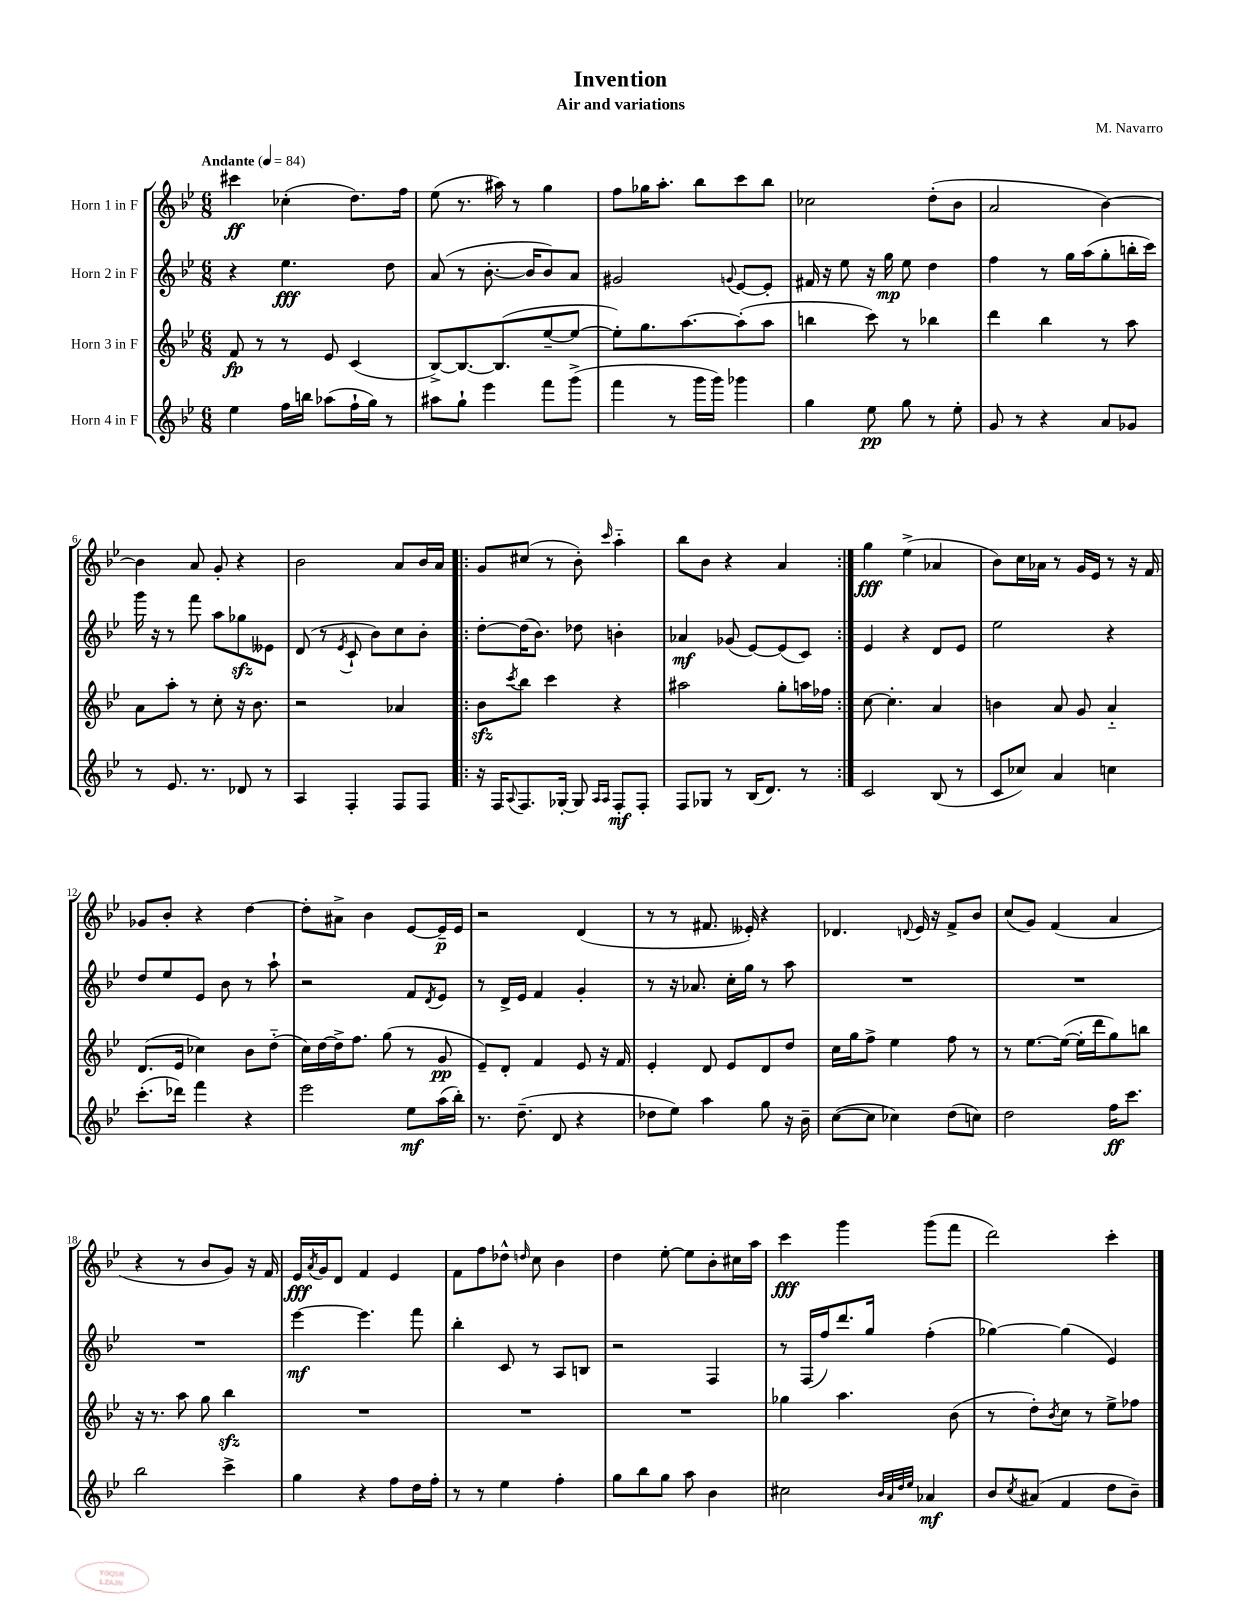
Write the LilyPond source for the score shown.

\header { title = "Invention" composer = "M. Navarro" subtitle = "Air and variations" }
<<
\new StaffGroup <<
\new Staff = "s0" \with { instrumentName = "Horn 1 in F" } {
    \clef treble \key bes \major \numericTimeSignature \time 6/8 \tempo "Andante" 4 = 84
    cis'''4\ff ces''4-.( d''8.) f''16 |
    ees''8( r8. ais''16) r8 g''4 |
    f''8 ges''16 a''8.-. bes''8 c'''8 bes''8 |
    ces''2 d''8-.( bes'8 |
    a'2 bes'4~) |
    bes'4 a'8 g'8-. r4 |
    bes'2 a'8 bes'16 a'16 |
    \repeat volta 2 { g'8 cis''8( r8 bes'8-.) \grace { c'''16 } a''4-_ |
    bes''8 bes'8 r4 a'4 | }
    g''4\fff ees''4->( aes'4 |
    bes'8) c''16 aes'16 r8 g'16 ees'16 r8 r16 f'16 |
    ges'8 bes'8-. r4 d''4~ |
    d''8-. ais'8-> bes'4 ees'8~ ees'16--\p ees'16 |
    r2 d'4( |
    r8 r8 fis'8. eeses'16-.) r4 |
    des'4. \appoggiatura { d'8 } ees'16 r16 f'8-> bes'8 |
    c''8( g'8) f'4( a'4 |
    r4 r8 bes'8 g'8) r16 f'16 |
    ees'16\fff \acciaccatura { a'8 } g'16 d'8 f'4 ees'4 |
    f'8 f''8 des''8-^ \grace { d''16 } c''8 bes'4 |
    d''4 ees''8~-. ees''8 bes'8-. cis''16 a''16 |
    c'''4\fff g'''4 g'''8( f'''8 |
    d'''2) c'''4-. \bar "|." |
}
\new Staff = "s1" \with { instrumentName = "Horn 2 in F" } {
    \clef treble \key bes \major \numericTimeSignature \time 6/8
    r4 ees''4.\fff d''8 |
    a'8( r8 bes'8.~-. bes'16 bes'8) a'8 |
    gis'2 \appoggiatura { g'8 } ees'8~ ees'8-. |
    fis'16 r16 ees''8 r16 g''16\mp ees''8 d''4 |
    f''4 r8 g''16 a''16( g''8-. b''16-. c'''16) |
    g'''16 r16 r8 f'''8 a''8 ges''8\sfz eeses'8 |
    d'8( r8 \acciaccatura { ees'8 } c'8-! bes'8) c''8 bes'8-. |
    \repeat volta 2 { d''8~-. d''16( bes'8.) des''8 b'4-. |
    aes'4\mf ges'8( ees'8~) ees'8( c'8) | }
    ees'4 r4 d'8 ees'8 |
    ees''2 r4 |
    d''8 ees''8 ees'8 bes'8 r8 a''8-! |
    r2 f'8 \acciaccatura { d'8 } ees'8 |
    r8 d'16-> ees'16 f'4 g'4-. |
    r8 r16 aes'8. c''16-. g''16 r8 a''8 |
    R2. |
    R2. |
    R2. |
    ees'''4~\mf ees'''4. f'''8 |
    bes''4-. c'8 r8 a8 b8 |
    r2 f4 |
    r8 f16( f''16) d'''8. g''16 f''4-.( |
    ges''4~) ges''4( ees'4) \bar "|." |
}
\new Staff = "s2" \with { instrumentName = "Horn 3 in F" } {
    \clef treble \key bes \major \numericTimeSignature \time 6/8
    f'8\fp r8 r8 ees'8 c'4( |
    bes8~->) bes8.~ bes8.( ees''8~-- ees''8~ |
    ees''8-.) g''8. a''8.~ a''8-.( a''8 |
    b''4 c'''8) r8 bes''4 |
    d'''4 bes''4 r8 a''8 |
    a'8 a''8-. r8 c''8-. r16 bes'8. |
    r2 aes'4 |
    \repeat volta 2 { bes'8\sfz \acciaccatura { c'''8 } bes''8 c'''4 r4 |
    ais''2 g''8-. a''16 fes''16 | }
    c''8~ c''4.-. a'4 |
    b'4 a'8 g'8 a'4-_ |
    d'8.( ees'16 ces''4) bes'8 d''8-_( |
    c''16) d''16~ d''16-> f''8. g''8( r8 g'8\pp |
    ees'8--) d'8-. f'4 ees'8 r16 f'16 |
    ees'4-. d'8 ees'8 d'8 d''8 |
    c''16 g''16 f''8-> ees''4 f''8 r8 |
    r8 ees''8.~ ees''16~( ees''16-. d'''16 g''8) b''8 |
    r16 r8. a''8 g''8 bes''4\sfz |
    R2. |
    R2. |
    R2. |
    ges''4 a''4. bes'8( |
    r8 d''8-.) \acciaccatura { bes'8 } c''8 r8 ees''8-> fes''8 \bar "|." |
}
\new Staff = "s3" \with { instrumentName = "Horn 4 in F" } {
    \clef treble \key bes \major \numericTimeSignature \time 6/8
    ees''4 f''16 b''16 aes''8( f''16-! g''16) r8 |
    ais''8 g''8-! ees'''4 f'''8 g'''8->( |
    f'''4 r8 g'''16 g'''16) ges'''4 |
    g''4 ees''8\pp g''8 r8 ees''8-. |
    g'8 r8 r4 a'8 ges'8 |
    r8 ees'8. r8. des'8 r8 |
    a4 f4-. f8 f8 |
    \repeat volta 2 { r16 f16 \appoggiatura { a8 } f8. ges16~-. ges8 \grace { a16 a16 } f8-.\mf f8-. |
    f8 ges8 r8 bes16( d'8.) r8 | }
    c'2 bes8( r8 |
    c'8 ces''8) a'4 c''4 |
    c'''8.-.( des'''16) f'''4 r4 |
    ees'''2 ees''8\mf a''16( bes''16-.) |
    r8. d''8.--( d'8 r4 |
    des''8 ees''8) a''4 g''8 r16 bes'16-- |
    c''8~( c''8 ces''4) d''8( c''8) |
    d''2 f''16\ff c'''8. |
    bes''2 c'''4-> |
    g''4 r4 f''8 d''16 f''16-. |
    r8 r8 ees''4 f''4-. |
    g''8 bes''8 g''8 a''8 bes'4 |
    cis''2 \grace { bes'32 a'32 d''32 ees''32 } aes'4\mf |
    bes'8 \acciaccatura { c''8 } ais'8( f'4 d''8 bes'8--) \bar "|." |
}
>>
>>
